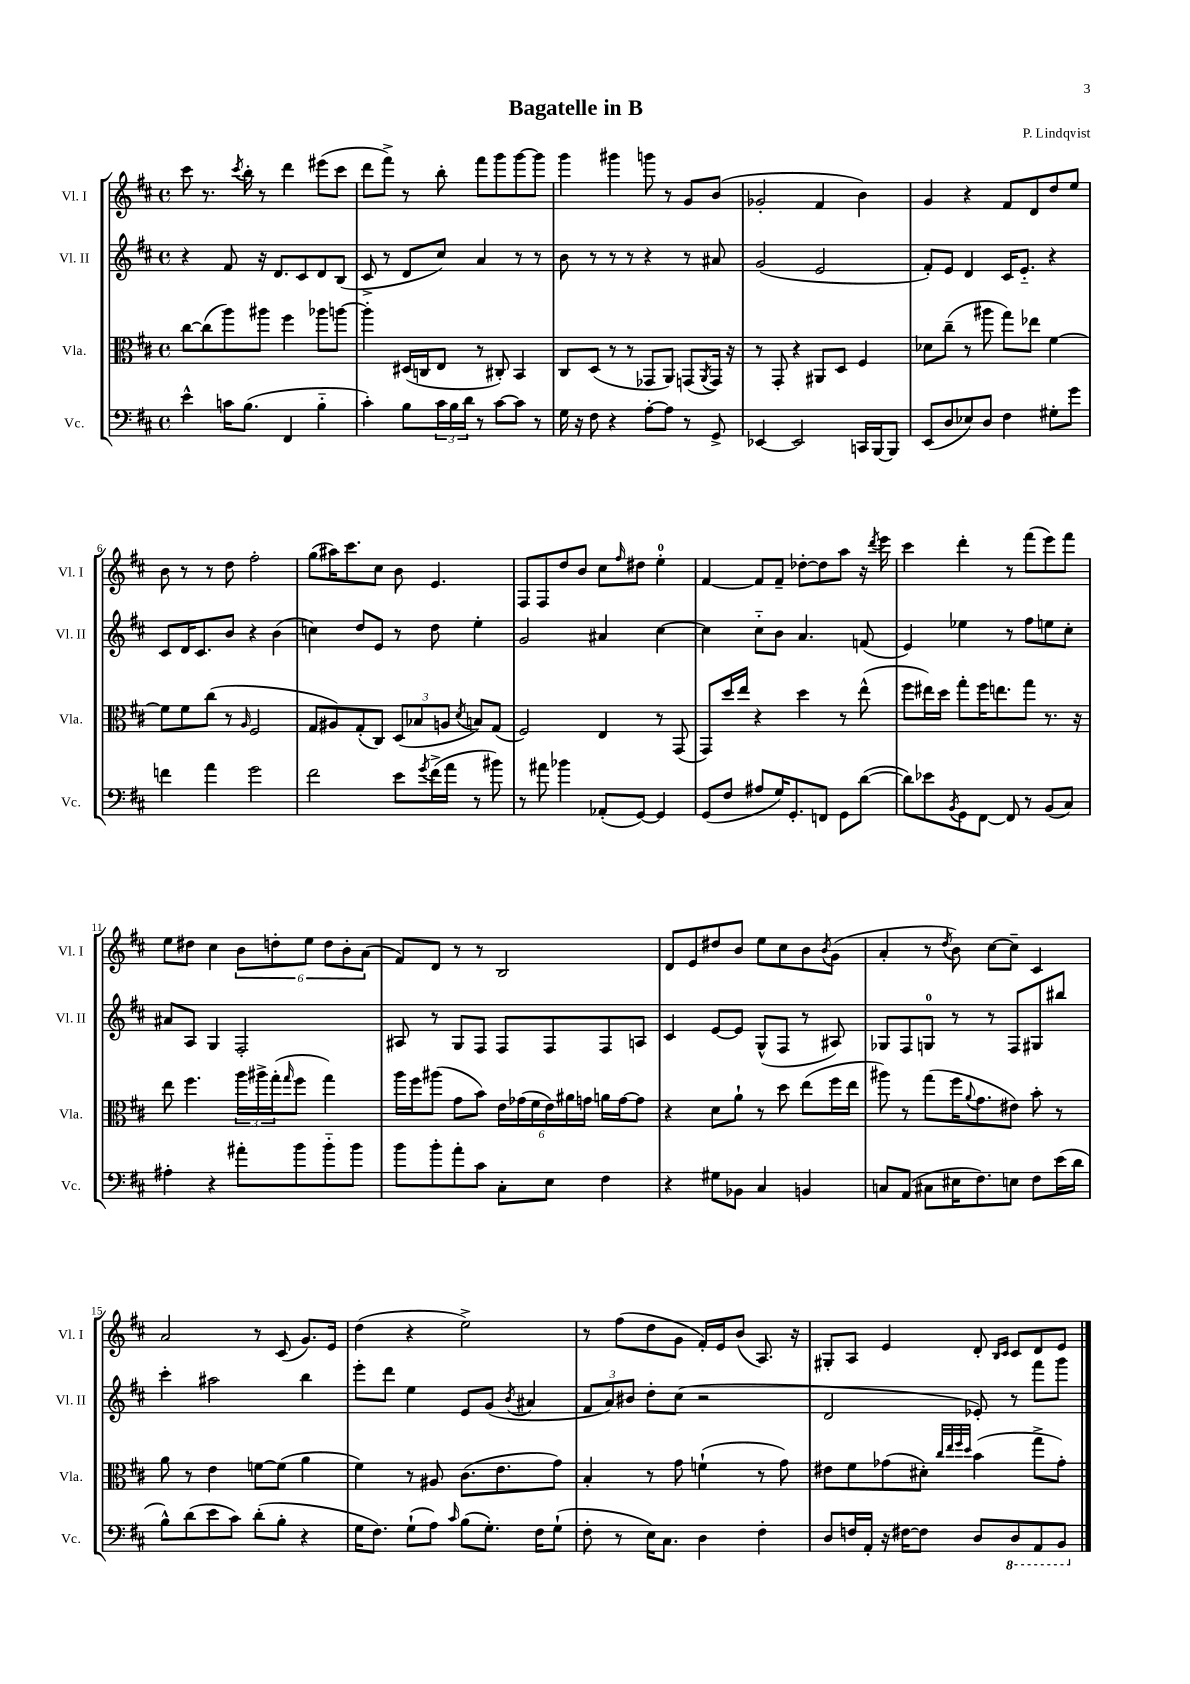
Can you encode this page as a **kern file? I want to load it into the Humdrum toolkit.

**kern	**kern	**kern	**kern
*part4	*part3	*part2	*part1
*staff4	*staff3	*staff2	*staff1
*I"Vc.	*I"Vla.	*I"Vl. II	*I"Vl. I
*I'Vc.	*I'Vla.	*I'Vl. II	*I'Vl. I
*clefF4	*clefC3	*clefG2	*clefG2
*k[f#c#]	*k[f#c#]	*k[f#c#]	*k[f#c#]
*M4/4	*M4/4	*M4/4	*M4/4
*met(c)	*met(c)	*met(c)	*met(c)
=1	=1	=1	=1
4e^^\	[8cc#\L	4r	8ccc#\
.	(8cc#\]	.	8.r
16cn\KL	8aa\)	8f#/	.
.	.	.	8qccc#/
(8.B\J	.	.	16bb'\
.	8aa#X\J	16r	8r
.	.	8.d/L	.
4FF#/	4ff#\	.	4ddd\
.	.	8c#/	.
4B\	8aa-X\L	8d/	(8eee#X\L
.	[8aan\J	(8B/J	8ccc#\J
=2	=2	=2	=2
4c#'\)	4aa'\]	8c#^/	8ddd\L
.	.	8r	8fff#^\J)
8B\L	(16D#X/LL	8d/L	8r
.	16Cn/J	.	.
24c#\L	8E/J	8cc#/J)	8bb'\
24B\	.	.	.
24d\JJ	.	.	.
8r	8r	4a/	8fff#\L
[8c#\L	8C#X'/)	.	8ggg\
8c#\J]	4BB/	8r	[8ggg\
8r	.	8r	8ggg\J]
=3	=3	=3	=3
16G\	8C#/L	8b\	4ggg\
16r	.	.	.
8F#\	(8D/J	8r	.
4r	8r	8r	4ggg#X\
.	8r	8r	.
[8A'\L	8GG-X/L	4r	8gggn\
8A\J]	8AA/J)	.	8r
8r	(8GGn/L	8r	8g/L
.	8qAA/	.	.
8GG^/	16GG/Jk)	8a#X/	(8b/J
.	16r	.	.
=4	=4	=4	=4
[4EE-X/	8r	(2g/	2g-X'/
.	8GG'/	.	.
2EE-/]	4r	.	.
.	8AA#X/L	2e/	4f#/
.	8D/J	.	.
16CCn/LL	4F#/	.	4b\)
[16BBB/J	.	.	.
8BBB/J]	.	.	.
=5	=5	=5	=5
(8EE/L	8d-X\L	8f#'/L)	4g/
8D/	(8cc#~\J	8e/J	.
8E-X/)	8r	4d/	4r
8D/J	8aa#X\	.	.
4F#\	8gg\L)	16c#/KL	8f#/L
.	.	8.e/J	.
.	8ee-X\J	.	8d/
8G#X'\L	[4f#\	4r	8dd/
8g\J	.	.	8ee/J
!!LO:LB:g=z
=6	=6	=6	=6
4fn\	8f#\L]	8c#/L	8b\
.	8f#\	16d/K	8r
.	.	8.c#/	.
4a\	(8cc#\J	.	8r
.	8r	8b/J	8dd\
.	16qqA/	.	.
2g\	2F#/	4r	2ff#'\
.	.	(4b\	.
=7	=7	=7	=7
2f#\	8G/L	4ccn\)	(8gg\L
.	8A#X/)	.	16aa#X\K)
.	.	.	8.ccc#\
.	(8G'/	8dd/L	.
.	8C#/J)	8e/J	8cc#\J
8e\L	(12D/L	8r	8b\
.	12B-X/	.	.
8qg/	.	.	.
(16f#^\L	.	8dd\	4.e/
.	12An/J	.	.
16a\JJ	.	.	.
.	8qd/	.	.
8r	8Bn/L)	4ee'\	.
8b#X\)	(8G/J	.	.
=8	=8	=8	=8
8r	2F#/)	2g/	8F#/L
8a#X\	.	.	8F#/
4b-X\	.	.	8dd/
.	.	.	8b/J
(8AA-X'/L	4E/	4a#X/	8cc#\L
.	.	.	16qqff#/
[8GG/J)	.	.	8dd#X\J
4GG/]	8r	[4cc#\	4ee'\
.	(8GG/	.	.
=9	=9	=9	=9
(8GG/L	8GG/L)	4cc#\]	[4f#/
8F#/J	16dd/L	.	.
.	16ee/JJ	.	.
8A#X/L	4r	8cc#\L	8f#/L]
16G/K)	.	8b\J	8f#~/J
8.GG'/	.	.	.
.	4dd\	4.a/	[8dd-X'\L
8FFn/J	.	.	8dd-\]
8GG\L	8r	.	8aa\J
([8d\J	(8ee^^\	(8fn/	16r
.	.	.	8qddd/
.	.	.	16eee\
=10	=10	=10	=10
8d\L])	8ff#\L	4e/)	4ccc#\
8e-X\	16ee#X\L)	.	.
.	16dd\JJ	.	.
8qBB/	.	.	.
8GG\	8gg'\L	4ee-X\	4ddd'\
[8FF#\J	16ff#\K	.	.
.	8.een\	.	.
8FF#/]	.	8r	8r
8r	8gg\J	8ff#\L	(8fff#\L
(8BB/L	8.r	8een\	8eee\)
8C#/J)	.	8cc#'\J	8fff#\J
.	16r	.	.
!!LO:LB:g=z
=11	=11	=11	=11
4A#X'\	8ee\	8a#X/L	8ee\L
.	4.ff#\	8A/J	8dd#X\J
4r	.	4G/	4cc#\
8a#X'\L	24aa\LL	2F#'/	12b\L
.	24aa#X^\	.	.
.	(24gg'\J	.	12ddn'\
.	16qqgg/	.	.
8b\	8ff#\J	.	.
.	.	.	12ee\J
8b\	4gg\)	.	12dd\L
.	.	.	12b'\
8b\J	.	.	.
.	.	.	(12a\J
=12	=12	=12	=12
8b\L	16aa\LL	8A#X/	8f#/L)
.	16ff#\J	.	.
8b'\	(8aa#X\J	8r	8d/J
8a'\	8g\L	8G/L	8r
8c#\J	8b\J)	8F#/J	8r
8C#'\L	24e\LL	8F#/L	2B/
.	(24g-X\	.	.
.	24f#\	.	.
8E\J	24e\)	8F#/	.
.	24a#X\	.	.
.	24gn\JJ	.	.
4F#\	16an\LL	8F#/	.
.	[16g\J	.	.
.	8g\J]	8An/J	.
=13	=13	=13	=13
4r	4r	4c#/	8d/L
.	.	.	8e/
8G#X\L	8d\L	[8e/L	8dd#X/
8BB-X\J	8a`\J	8e/J]	8b/J
4C#/	8r	(8G^^/L	8ee\L
.	8dd\	8F#/J	8cc#\
4BBn/	(8ee\L	8r	8b\
.	.	.	8qb/
.	16ff#\L	8A#X/)	(8g\J
.	16ee\JJ	.	.
=14	=14	=14	=14
8Cn/L	8aa#X\)	8G-X/L	4a'/
(8AA/J	8r	8F#/	.
8C#X\L	(8gg\L	8Gn/J	8r
.	.	.	8qdd/
16E#X\K	16ff#\K	8r	8b\)
.	8qqa/	.	.
8.F#\)	8.g\	.	.
.	.	8r	[8cc#\L
8En\J	8e#X\J)	8F#/L	8cc#~\J]
8F#\L	8b'\	8G#X/	4c#/
(16e\L	8r	8bb#X/J	.
16d\JJ	.	.	.
!!LO:LB:g=z
=15	=15	=15	=15
8B^^\L)	8a\	4ccc#'\	2a/
(8d\	8r	.	.
8e\	4e\	2aa#X\	.
8c#\J)	.	.	.
(8d'\L	[8fn\L	.	8r
8B'\J	(8f\J]	.	(8c#/
4r	4a\	4bb\	8.g/L)
.	.	.	16e/Jk
=16	=16	=16	=16
16G\KL	4f#\)	8eee'\L	(4dd\
8.F#\J)	.	.	.
.	.	8ddd\J	.
(8G`\L	8r	4ee\	4r
8A\J)	8A#X/	.	.
16qqc#/	.	.	.
(8B\L	(8.c#\L	8e/L	2ee^\)
8.G'\J)	.	(8g/J	.
.	8.e\	.	.
.	.	8qb/	.
.	.	4a#X/	.
16F#\KL	.	.	.
(8G`\J	8g\J)	.	.
=17	=17	=17	=17
8F#'\	4B'/	12f#/L	8r
.	.	12a/)	.
8r	.	.	(8ff#\L
.	.	12b#X/J	.
16E\KL)	8r	8dd'\L	8dd\
8.C#\J	.	.	.
.	8g\	(8cc#\J	8g\J
4D\	(4fn`\	2r	16f#'/LL)
.	.	.	16e/J
.	.	.	(8b/J
4F#'\	8r	.	8.A/)
.	8g\)	.	.
.	.	.	16r
=18	=18	=18	=18
8D/L	8e#X\L	2d/	8G#X'/L
16Fn/L	8f#\	.	8A/J
16AA'/JJ	.	.	.
16r	(8g-X\	.	4e/
[16F#X\KL	.	.	.
8F#\J]	8d#X'\J)	.	.
.	32qqcc#/LLL	.	.
.	32qqee/	.	.
.	32qqff#/	.	.
.	32qqdd/JJJ	.	.
8D/L	(4b\	8e-X'/)	8d'/
.	.	.	16qqB/LL
.	.	.	16qqc#/JJ
*8ba	*	*	*
8DD/	.	8r	8c#/L
8AAA/	8gg^\L	8fff#\L	8d/
8BBB/J	8g-'\J)	8ggg\J	8e/J
*X8ba	*	*	*
==	==	==	==
*-	*-	*-	*-
